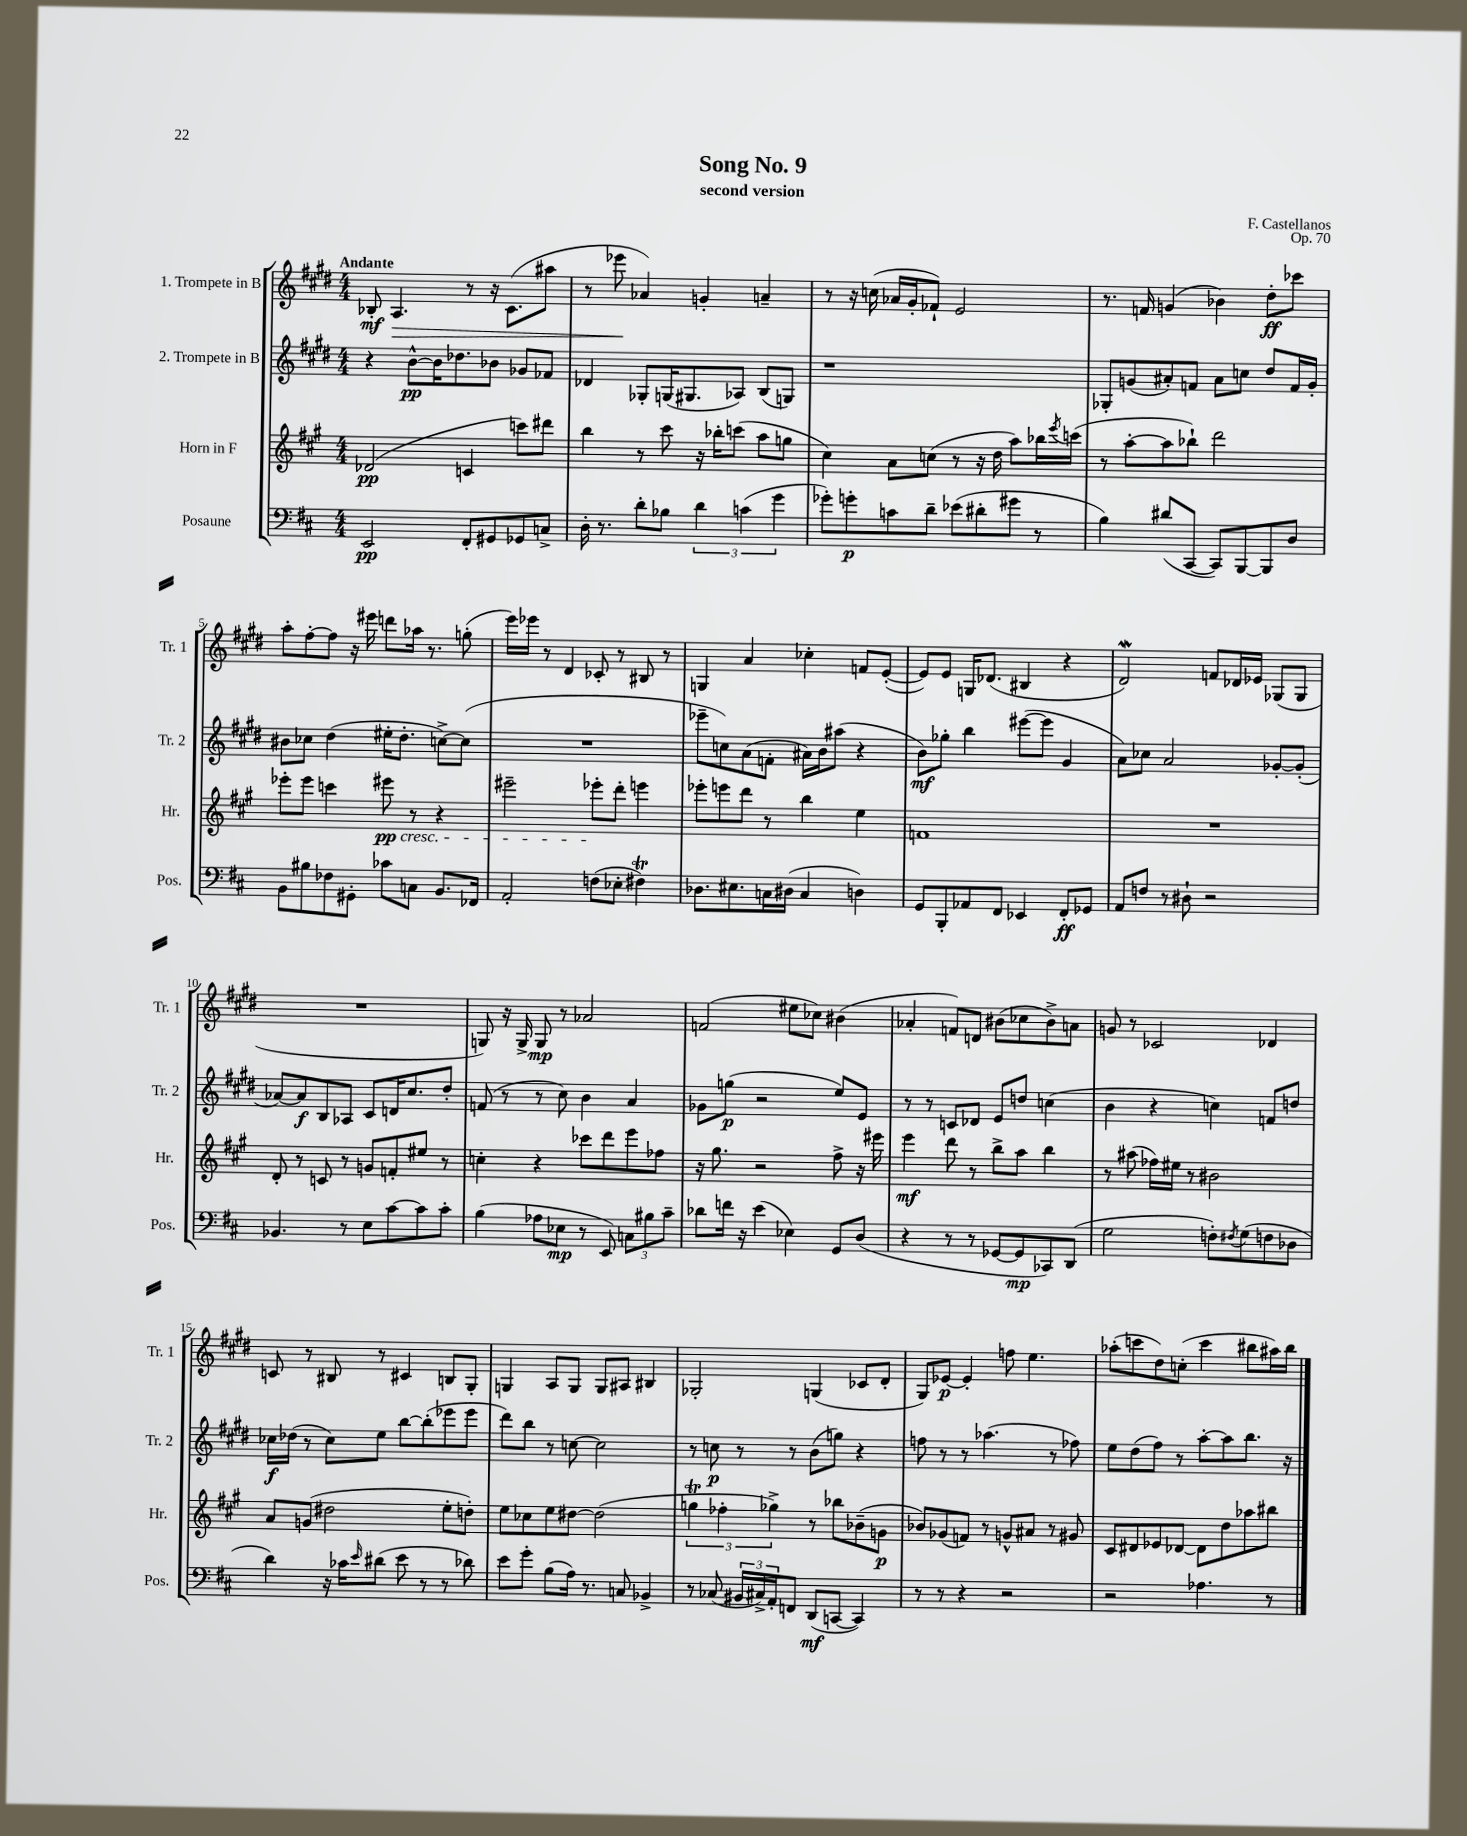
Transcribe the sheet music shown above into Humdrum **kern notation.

**kern	**dynam	**kern	**dynam	**kern	**dynam	**kern	**dynam
*part4	*part4	*part3	*part3	*part2	*part2	*part1	*part1
*staff4	*staff4	*staff3	*staff3	*staff2	*staff2	*staff1	*staff1
*I"Posaune	*	*I"Horn in F	*	*I"2. Trompete in B	*	*I"1. Trompete in B	*
*I'Pos.	*	*I'Hr.	*	*I'Tr. 2	*	*I'Tr. 1	*
*clefF4	*	*clefG2	*	*clefG2	*	*clefG2	*
*k[f#c#]	*	*k[f#c#g#]	*	*k[f#c#g#d#]	*	*k[f#c#g#d#]	*
*M4/4	*	*M4/4	*	*M4/4	*	*M4/4	*
=1	=1	=1	=1	=1	=1	=1	=1
!	!	!	!	!	!	!LO:TX:a:B:t=Andante	!
2EE/	pp	(2d-X/	pp	4r	.	8B-X'/	mf
!	!	!	!	!	!	!	!LO:HP:b
.	.	.	.	.	.	4.A/	>
.	.	.	.	[8b^^\L	pp	.	.
.	.	.	.	16b\K]	.	.	.
.	.	.	.	8.dd-X\	.	.	.
8FF#'/L	.	4cn/	.	.	.	8r	.
8GG#X/	.	.	.	8b-X\J	.	16r	.
.	.	.	.	.	.	(8.c#\L	.
8GG-X/	.	8cccn\L)	.	8g-X/L	.	.	.
8Cn^/J	.	8ddd#X\J	.	8f-X/J	.	8aa#X\J	.
=2	=2	=2	=2	=2	=2	=2	=2
16D'\	.	4bb\	.	4d-X/	.	8r	.
8.r	.	.	.	.	.	.	.
.	.	.	.	.	.	8eee-X\	.
8d'\L	.	8r	.	8G-X'/L	.	4a-X/)	]
8B-X\J	.	8ccc#\	.	(16Gn/K	.	.	.
.	.	.	.	8.G#X/	.	.	.
6d\	.	16r	.	.	.	4gn'/	.
.	.	16bb-X'\KL	.	.	.	.	.
.	.	(8cccn\J	.	8A-X/J)	.	.	.
(6cn\	.	.	.	.	.	.	.
.	.	8aa\L	.	(8B/L	.	4an~/	.
6g\	.	.	.	.	.	.	.
.	.	8ggn\J	.	8Gn/J)	.	.	.
=3	=3	=3	=3	=3	=3	=3	=3
8g-X'\L)	.	4cc#\)	.	1r	.	8r	.
8gn'\	p	.	.	.	.	16r	.
.	.	.	.	.	.	(16ccn\	.
8cn\	.	8a\L	.	.	.	16a-X/LL	.
.	.	.	.	.	.	16g#'/J	.
8d~\J	.	(8ccn\J	.	.	.	8f-X`/J)	.
(8e-X\L	.	8r	.	.	.	2e/	.
8d#X'\	.	16r	.	.	.	.	.
.	.	16dd\	.	.	.	.	.
8g#X\J	.	8aa\L)	.	.	.	.	.
8r	.	16bb-X\L	.	.	.	.	.
.	.	8qeee/	.	.	.	.	.
.	.	(16cccn\JJ	.	.	.	.	.
=4	=4	=4	=4	=4	=4	=4	=4
4B\)	.	8r	.	8G-X'/L	.	8.r	.
.	.	[8aa'\L	.	(8gn/	.	.	.
.	.	.	.	.	.	16fn/	.
(8d#X/L	.	8aa\]	.	8a#X'/)	.	(4gn/	.
[8CC#/J	.	8bb-X`\J)	.	8fn/J	.	.	.
8CC#/L])	.	2ddd\	.	8a#\L	.	4b-X\)	.
[8BBB/	.	.	.	8ccn\J	.	.	.
8BBB/]	.	.	.	8dd#/L	.	8dd#'\L	ff
8D/J	.	.	.	16f/L	.	8ccc-X\J	.
.	.	.	.	16g'/JJ	.	.	.
!!LO:LB:g=z
=5	=5	=5	=5	=5	=5	=5	=5
8BB\L	.	8eee-X'\L	.	8b#X\L	.	8aa'\L	.
8B#X\	.	8eee-\J	.	8cc-X\J	.	[8ff#'\	.
8F-X\	.	4cccn\	.	(4dd#\	.	8ff#\J]	.
8GG#X'\J	.	.	.	.	.	16r	.
.	.	.	.	.	.	16eee#X\	.
!	!	!LO:TX:b:i:t=cresc.	!	!	!	!	!
8c-X\L	.	8eee#X\	pp	16ee#X'\KL	.	8dddn\L	.
.	.	.	.	8.dd#'\J	.	.	.
8Cn\J	.	8r	.	.	.	16aa-X\Jk	.
.	.	.	.	.	.	8.r	.
8.BB/L	.	4r	.	[8ccn^\L)	.	.	.
.	.	.	.	(8cc\J]	.	(8ggn'\	.
16FF-X/Jk	.	.	.	.	.	.	.
=6	=6	=6	=6	=6	=6	=6	=6
2AA'/	.	2eee#X~\	.	1r	.	16eee\LL)	.
.	.	.	.	.	.	16eee-X\JJ	.
.	.	.	.	.	.	8r	.
.	.	.	.	.	.	4d#/	.
(8Fn\L	.	8eee-X'\L	.	.	.	8c-X'/	.
8E-X'\J	.	8ddd'\J	.	.	.	8r	.
4F#Xt\)	.	4eeen\	.	.	.	8B#X/	.
.	.	.	.	.	.	8r	.
=7	=7	=7	=7	=7	=7	=7	=7
8.D-X\L	.	8eee-X'\L	.	8eee-X~\L	.	4Gn/	.
.	.	8eeen\	.	8ccn\)	.	.	.
8.E#X\	.	.	.	.	.	.	.
.	.	8ddd\J	.	(8a\	.	4a/	.
16Cn\L	.	8r	.	8fn'\J	.	.	.
(16D#X\JJ	.	.	.	.	.	.	.
4C/	.	4bb\	.	16a#X\LL)	.	4cc-X'\	.
.	.	.	.	16b\J	.	.	.
.	.	.	.	(8aa#X\J	.	.	.
4Dn\)	.	4ee\	.	4r	.	8fn/L	.
.	.	.	.	.	.	([8e'/J	.
=8	=8	=8	=8	=8	=8	=8	=8
8GG/L	.	1fn	.	8b\L)	mf	8e/L])	.
8BBB'/	.	.	.	8gg-X'\J	.	8e/J	.
8AA-X/	.	.	.	4bb\	.	16Gn/KL	.
.	.	.	.	.	.	(8.d-X/J	.
8FF#/J	.	.	.	.	.	.	.
4EE-X/	.	.	.	([8eee#X\L	.	4B#X/	.
.	.	.	.	8eee#\J]	.	.	.
8FF#'/L	ff	.	.	4g#/	.	4r	.
8GG-X/J	.	.	.	.	.	.	.
=9	=9	=9	=9	=9	=9	=9	=9
8AA/L	.	1r	.	8a\L)	.	2d#W/)	.
8Fn/J	.	.	.	8cc-X\J	.	.	.
8r	.	.	.	2a/	.	.	.
8D#X`\	.	.	.	.	.	.	.
2r	.	.	.	.	.	8fn/L	.
.	.	.	.	.	.	16d-X/L	.
.	.	.	.	.	.	16e-X/JJ	.
.	.	.	.	[8g-X'/L	.	(8G-X/L	.
.	.	.	.	(8g-'/J]	.	8G-/J	.
!!LO:LB:g=z
=10	=10	=10	=10	=10	=10	=10	=10
4.BB-X/	.	8d'/	.	[8a-X/L)	.	1r	.
.	.	8r	.	8a-/]	f	.	.
.	.	8cn/	.	8B/	.	.	.
8r	.	8r	.	8A-X/J	.	.	.
8E\L	.	8gn/L	.	8c#/L	.	.	.
[8c#\	.	8fn'/	.	16dn/K	.	.	.
.	.	.	.	8.cc#/	.	.	.
8c#\]	.	8ee#X/J	.	.	.	.	.
8c#'\J	.	8r	.	8dd#'/J	.	.	.
=11	=11	=11	=11	=11	=11	=11	=11
(4B\	.	4ccn'\	.	(8fn/	.	8Gn/)	.
.	.	.	.	8r	.	16r	.
.	.	.	.	.	.	16G^/	.
8A-X\L	.	4r	.	8r	.	8G/	mp
8E-X\J	mp	.	.	8cc#\)	.	8r	.
8r	.	8ccc-X\L	.	4b\	.	2a-X/	.
8EE/)	.	8ddd\	.	.	.	.	.
12Cn\L	.	8eee\	.	4a/	.	.	.
12B#X\	.	.	.	.	.	.	.
.	.	8ff-X\J	.	.	.	.	.
12c#~\J	.	.	.	.	.	.	.
=12	=12	=12	=12	=12	=12	=12	=12
8d-X\L	.	16r	.	8g-X\L	.	(2fn/	.
.	.	8.gg#\	.	.	.	.	.
16fn\Jk	.	.	.	(8ggn\J	p	.	.
16r	.	.	.	.	.	.	.
(4e\	.	2r	.	2r	.	.	.
4E-X\)	.	.	.	.	.	8ee#X\L	.
.	.	.	.	.	.	8cc-X\J)	.
8GG/L	.	8ff#^\	.	8ee/L)	.	(4b#X\	.
(8D/J	.	16r	.	8e/J	.	.	.
.	.	16eee#X\	.	.	.	.	.
=13	=13	=13	=13	=13	=13	=13	=13
4r	.	4eee\	mf	8r	.	4a-X'/	.
.	.	.	.	8r	.	.	.
8r	.	8ddd\	.	8cn/L	.	8fn/L)	.
8r	.	8r	.	8d-X/J	.	8dn/J	.
[8GG-X/L	.	8bb^\L	.	8e/L	.	(8b#X\L	.
8GG-/]	mp	8aa\J	.	8ddn/J	.	8cc-X\	.
8CC-X/)	.	4bb\	.	(4ccn\	.	8b#^\)	.
(8DD/J	.	.	.	.	.	8an\J	.
=14	=14	=14	=14	=14	=14	=14	=14
2G\	.	8r	.	4b\	.	8gn/	.
.	.	(8aa#X\	.	.	.	8r	.
.	.	16ff-X\LL)	.	4r	.	2c-X/	.
.	.	16ee#X\JJ	.	.	.	.	.
.	.	8r	.	.	.	.	.
8Fn'\L)	.	2b#X\	.	4ccn\)	.	.	.
8qF#X/	.	.	.	.	.	.	.
(8G\	.	.	.	.	.	.	.
8Fn\	.	.	.	8fn/L	.	4d-X/	.
8D-X\J	.	.	.	8ddn/J	.	.	.
!!LO:LB:g=z
=15	=15	=15	=15	=15	=15	=15	=15
4d\)	.	8a/L	.	16cc-X\LL	f	8cn/	.
.	.	.	.	(16dd-X\JJ	.	.	.
.	.	(8gn/J	.	8r	.	8r	.
16r	.	2dd#X\	.	8cc-\L)	.	8B#X/	.
16c-X\KL	.	.	.	.	.	.	.
16qqe/	.	.	.	.	.	.	.
(8d#X\J	.	.	.	8ee\J	.	8r	.
8e\	.	.	.	[8bb\L	.	4c#X/	.
8r	.	.	.	(8bb'\]	.	.	.
8r	.	8ee'\L	.	8eee-X\	.	8Bn/L	.
8d-X\)	.	8ddn'\J)	.	8eee-\J	.	8G#'/J	.
=16	=16	=16	=16	=16	=16	=16	=16
8e\L	.	8ee\L	.	8ddd#\L)	.	4Gn/	.
8g'\J	.	8cc-X\	.	8bb\J	.	.	.
(8B\L	.	8ee\	.	8r	.	8A/L	.
16A\Jk)	.	[8dd#X\J	.	[8ccn\	.	8G/J	.
8.r	.	.	.	.	.	.	.
.	.	(2dd#\]	.	2cc\]	.	8G/L	.
8Cn/	.	.	.	.	.	8A#X/J	.
4BB-X^/	.	.	.	.	.	4B#X/	.
=17	=17	=17	=17	=17	=17	=17	=17
8r	.	6ggnT\	.	8r	.	2G-X'/	.
(8C-X/	.	.	.	8ccn\	p	.	.
.	.	6ff-X'\	.	.	.	.	.
24BB#X/LL	.	.	.	8r	.	.	.
24C#X^/)	.	.	.	.	.	.	.
24AA'/J	.	6gg-X^\)	.	.	.	.	.
8FFn/J	.	.	.	8r	.	.	.
(8DD/L	mf	8r	.	(8b\L	.	(4Gn/	.
[8CCn/J	.	8bb-X\L	.	8ggn\J)	.	.	.
4CC/])	.	(8b-X~\	.	4r	.	8c-X/L	.
.	.	8gn\J	p	.	.	8d#'/J	.
=18	=18	=18	=18	=18	=18	=18	=18
8r	.	8b-X/L)	.	8ffn\	.	8G#/L)	.
8r	.	(8g-X/	.	8r	.	[8e-X/J	p
4r	.	8fn/J)	.	8r	.	4e-'/]	.
.	.	8r	.	(4.aa-X\	.	.	.
2r	.	8gn^^/L	.	.	.	8ffn\	.
.	.	8a#X/J	.	.	.	4.ee\	.
.	.	8r	.	8r	.	.	.
.	.	8g#X/	.	8ff-X\)	.	.	.
=19	=19	=19	=19	=19	=19	=19	=19
2r	.	8c#/L	.	8ee\L	.	(8aa-X'\L	.
.	.	8d#X/	.	(8dd#\	.	8cccn\	.
.	.	8e-X/	.	8ff#\J)	.	8dd#\)	.
.	.	[8d-X/J	.	8r	.	(8ccn'\J	.
4.A-X\	.	8d-\L]	.	[8aa'\L	.	4ccc\	.
.	.	8dd\	.	8aa\]	.	.	.
.	.	8aa-X\	.	8.bb\J	.	8bb#X\L	.
8r	.	8bb#X\J	.	.	.	16aa#X\L)	.
.	.	.	.	16r	.	16bb#\JJ	.
==	==	==	==	==	==	==	==
*-	*-	*-	*-	*-	*-	*-	*-
